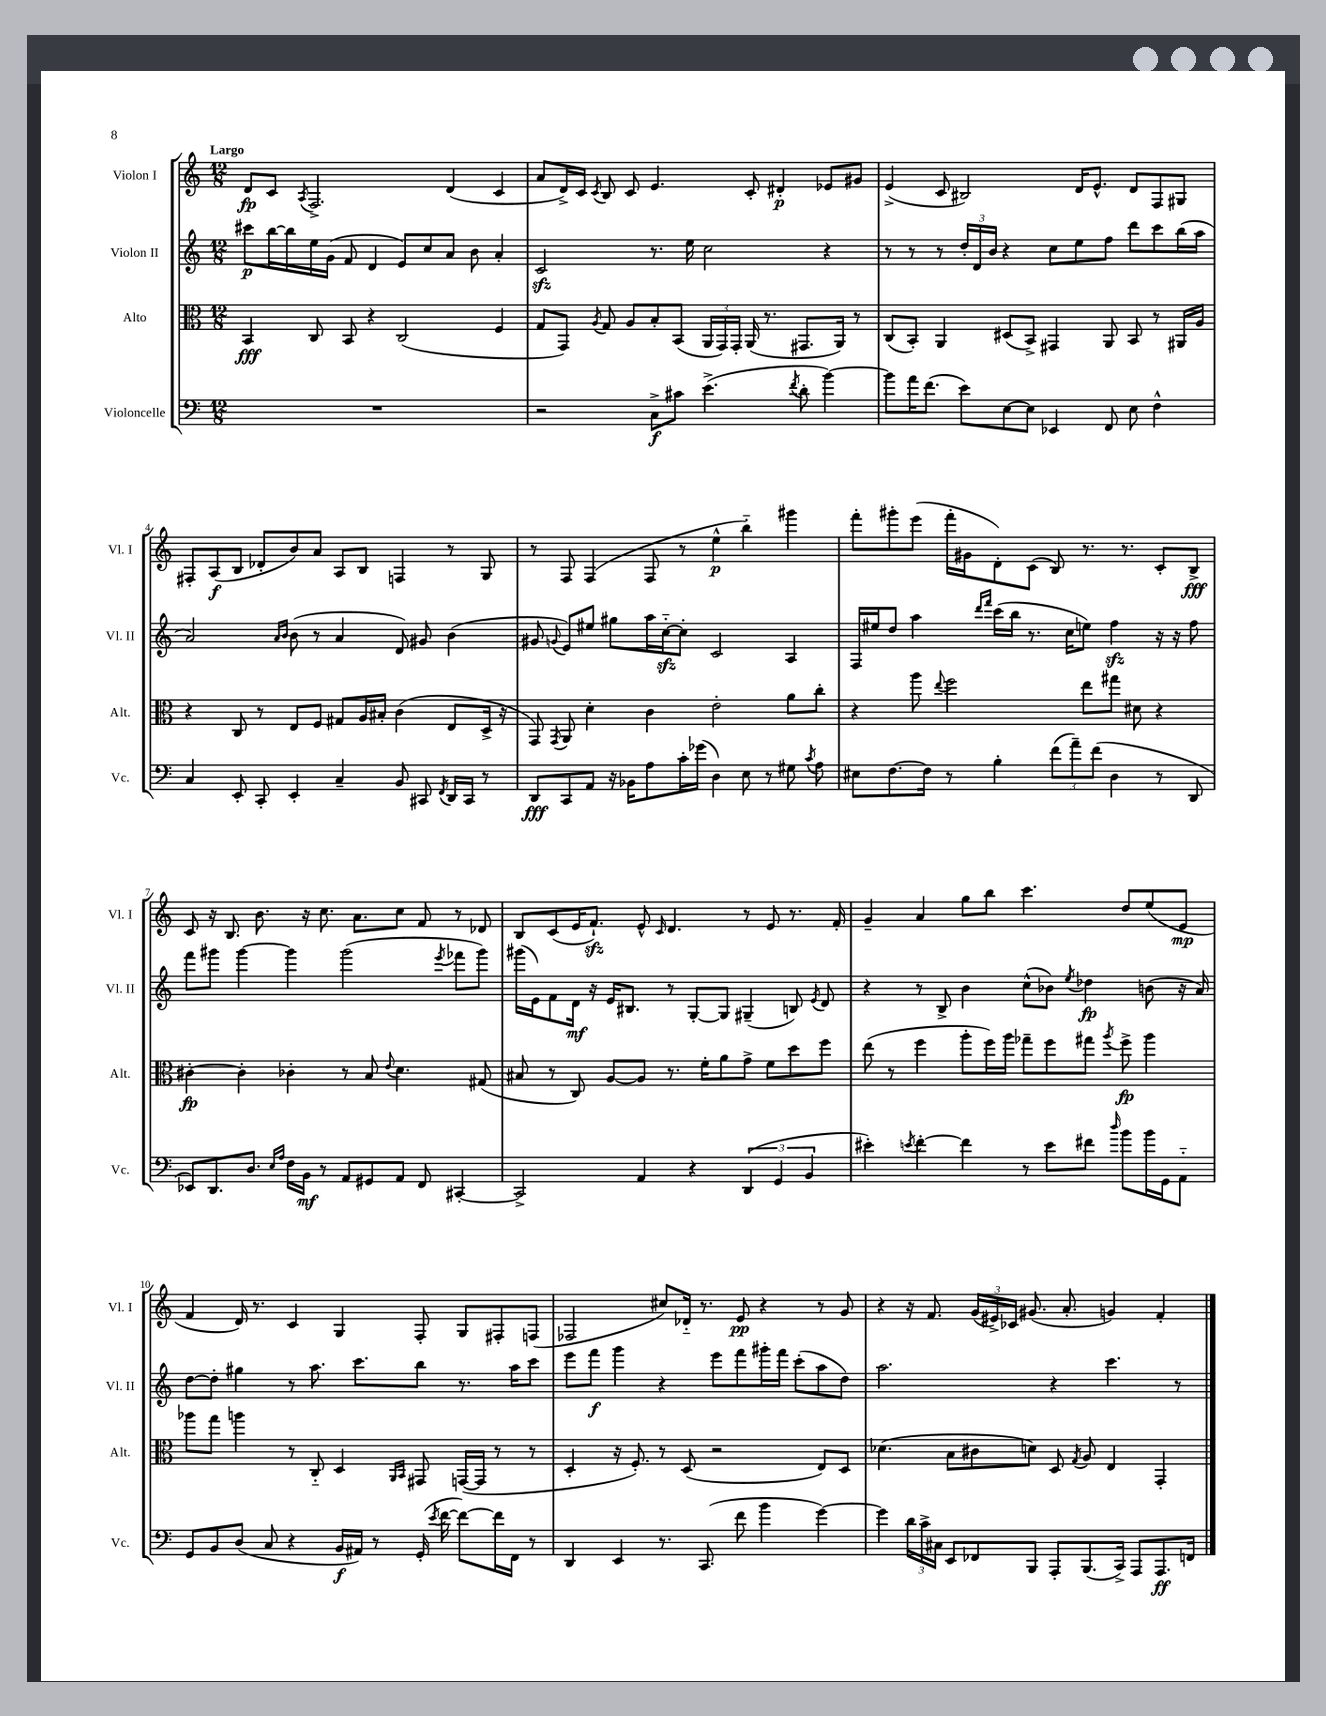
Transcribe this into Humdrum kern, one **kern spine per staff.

**kern	**dynam	**kern	**dynam	**kern	**dynam	**kern	**dynam
*part4	*part4	*part3	*part3	*part2	*part2	*part1	*part1
*staff4	*staff4	*staff3	*staff3	*staff2	*staff2	*staff1	*staff1
*I"Violoncelle	*	*I"Alto	*	*I"Violon II	*	*I"Violon I	*
*I'Vc.	*	*I'Alt.	*	*I'Vl. II	*	*I'Vl. I	*
*clefF4	*	*clefC3	*	*clefG2	*	*clefG2	*
*k[]	*	*k[]	*	*k[]	*	*k[]	*
*M12/8	*	*M12/8	*	*M12/8	*	*M12/8	*
=1	=1	=1	=1	=1	=1	=1	=1
!	!	!	!	!	!	!LO:TX:a:B:t=Largo	!
1.r	.	4BB/	fff	8ccc#X\L	p	8d/L	fp
.	.	.	.	[16bb\L	.	8c/J	.
.	.	.	.	16bb\]	.	.	.
.	.	.	.	.	.	8qA/	.
.	.	8C/	.	16ee\	.	2.F^/	.
.	.	.	.	(16g\JJ	.	.	.
.	.	8BB/	.	8f/	.	.	.
.	.	4r	.	4d/	.	.	.
.	.	(2C/	.	8e/L)	.	.	.
.	.	.	.	8cc/	.	.	.
.	.	.	.	8a/J	.	(4d/	.
.	.	.	.	8b\	.	.	.
.	.	4F/	.	4a'/	.	4c/	.
=2	=2	=2	=2	=2	=2	=2	=2
2r	.	8G/L	.	2czz/	.	8a/L	.
.	.	8GG/J)	.	.	.	16d^/L)	.
.	.	.	.	.	.	16c/JJ	.
.	.	8qA/	.	.	.	8qc/	.
.	.	8G/	.	.	.	8B/	.
.	.	8A/L	.	.	.	8c/	.
8C^\L	f	8B'/	.	8.r	.	4.e/	.
8c#X\J	.	(8BB/J	.	.	.	.	.
.	.	.	.	16ee\	.	.	.
(4.e^\	.	24AA/LL	.	2cc\	.	.	.
.	.	24GG/)	.	.	.	.	.
.	.	24GG'/JJ	.	.	.	.	.
.	.	(16AA/	.	.	.	8c'/	.
.	.	8.r	.	.	.	.	.
.	.	.	.	.	.	4d#X'/	p
8qf/	.	.	.	.	.	.	.
8d'\	.	8.GG#X/L	.	.	.	.	.
[4b\)	.	.	.	4r	.	8e-X/L	.
.	.	16AA/Jk)	.	.	.	.	.
.	.	8r	.	.	.	8g#X/J	.
=3	=3	=3	=3	=3	=3	=3	=3
8b\L]	.	(8C/L	.	8r	.	(4e^/	.
16a\K	.	8BB'/J)	.	8r	.	.	.
(8.f\J	.	.	.	.	.	.	.
.	.	4AA/	.	8r	.	8c/	.
8e\L)	.	.	.	24dd'/LL	.	2B#X/)	.
.	.	.	.	24d/	.	.	.
.	.	.	.	24b/JJ	.	.	.
[8E\	.	(8D#X/L	.	4r	.	.	.
8E\J]	.	8BB^/J)	.	.	.	.	.
4EE-X/	.	4GG#X/	.	8cc\L	.	.	.
.	.	.	.	8ee\	.	16d/KL	.
.	.	.	.	.	.	8.e^^/J	.
8FF/	.	8AA/	.	8ff\J	.	.	.
8E\	.	8BB/	.	8ddd\L	.	8d/L	.
4F^^\	.	8r	.	8ccc\	.	8F/	.
.	.	16AA#X/LL	.	(16bb\L	.	8G#X/J	.
.	.	16A/JJ	.	16aa\JJ	.	.	.
!!LO:LB:g=z
=4	=4	=4	=4	=4	=4	=4	=4
4C/	.	4r	.	2a/)	.	8F#X'/L	.
.	.	.	.	.	.	(8A/	f
8EE'/	.	8C/	.	.	.	8B/J	.
8CC'/	.	8r	.	.	.	8d-X'/L	.
.	.	.	.	16qqa/LL	.	.	.
.	.	.	.	16qqb/JJ	.	.	.
4EE'/	.	8E/L	.	(8b\	.	8b/)	.
.	.	8F/J	.	8r	.	8a/J	.
4C~/	.	8G#X/L	.	4a/	.	8A/L	.
.	.	16A/L	.	.	.	8B/J	.
.	.	16B#X'/JJ	.	.	.	.	.
8BB/	.	(4c\	.	8d/)	.	4Fn/	.
8CC#X/	.	.	.	8g#X/	.	.	.
8qFF/	.	.	.	.	.	.	.
16DD/LL	.	8E/L	.	(4b\	.	8r	.
16CC#/JJ	.	.	.	.	.	.	.
8r	.	16D^/Jk	.	.	.	8G/	.
.	.	16r	.	.	.	.	.
=5	=5	=5	=5	=5	=5	=5	=5
8DD/L	fff	8GG/)	.	8g#X/	.	8r	.
.	.	8qGG/	.	8qqgn/	.	.	.
8CC/	.	8AA/	.	8e/L)	.	8F/	.
8AA/J	.	4d'\	.	8ee#X/J	.	(4F/	.
16r	.	.	.	8gg#X\L	.	.	.
16BB-X\KL	.	.	.	.	.	.	.
8A\	.	4c\	.	16aa\L	.	8F/	.
.	.	.	.	[16cczz\J	.	.	.
16c'\L	.	.	.	8cc'\J]	.	8r	.
(16g-X\JJ	.	.	.	.	.	.	.
4D\)	.	2e'\	.	2c/	.	4ee^^\	p
8E\	.	.	.	.	.	4bb\)	.
8r	.	.	.	.	.	.	.
8G#X\	.	8a\L	.	4A/	.	4ggg#X\	.
8qc/	.	.	.	.	.	.	.
8A\	.	8cc'\J	.	.	.	.	.
=6	=6	=6	=6	=6	=6	=6	=6
8E#X\L	.	4r	.	16F/LL	.	8fff'\L	.
.	.	.	.	16ee#X/J	.	.	.
[8.F\	.	.	.	8dd/J	.	8ggg#X'\	.
.	.	8aa\	.	4aa\	.	(8eee\J	.
16F\Jk]	.	.	.	.	.	.	.
.	.	8qqee/	.	.	.	.	.
8r	.	2ff\	.	.	.	16fff'\LL	.
.	.	.	.	.	.	16g#X\J	.
.	.	.	.	16qqddd/LL	.	.	.
.	.	.	.	16qqfff/JJ	.	.	.
4B'\	.	.	.	(16ccc\LL	.	8d'\)	.
.	.	.	.	16bb\JJ	.	.	.
.	.	.	.	8.r	.	(8c\J	.
(12f\L	.	.	.	.	.	8B/)	.
.	.	.	.	16cc\KL	.	.	.
12a~\)	.	.	.	.	.	.	.
.	.	8ee\L	.	8een\J)	.	8.r	.
(12f\J	.	.	.	.	.	.	.
4D\	.	8gg#X\J	.	4ffzz\	.	.	.
.	.	.	.	.	.	8.r	.
.	.	8d#X\	.	.	.	.	.
8r	.	4r	.	16r	.	8c'/L	.
.	.	.	.	16r	.	.	.
8DD/	.	.	.	8ff\	.	8B^/J	fff
!!LO:LB:g=z
=7	=7	=7	=7	=7	=7	=7	=7
8EE-X/L)	.	[4c#X'\	fp	8fff\L	.	8c/	.
8.DD/	.	.	.	8ggg#X\J	.	16r	.
.	.	.	.	.	.	8.B/	.
.	.	4c#'\]	.	[4ggg#\	.	.	.
8.D/J	.	.	.	.	.	.	.
.	.	.	.	.	.	8.b\	.
16qqE/LL	.	.	.	.	.	.	.
16qqA/JJ	.	.	.	.	.	.	.
16F\LL	.	4c-X'\	.	4ggg#\]	.	.	.
16BB\JJ	mf	.	.	.	.	16r	.
8r	.	.	.	.	.	8.cc\	.
8AA/L	.	8r	.	(2ggg#\	.	.	.
.	.	.	.	.	.	8.a\L	.
8GG#X/	.	8B/	.	.	.	.	.
.	.	8qqe/	.	.	.	.	.
8AA/J	.	4.d\	.	.	.	8cc\J	.
8FF/	.	.	.	.	.	8f/	.
.	.	.	.	8qeee/	.	.	.
[4CC#X'/	.	.	.	8fff-X\L	.	8r	.
.	.	(8G#X/	.	8ggg#\J)	.	8d-X/	.
=8	=8	=8	=8	=8	=8	=8	=8
2CC#^/]	.	8B#X/	.	(16ggg#X\LL	.	8B/L	.
.	.	.	.	16e\J)	.	.	.
.	.	8r	.	8f\	.	(8c/	.
.	.	8C/)	.	16d\Jk	mf	16e/K	.
.	.	.	.	16r	.	8.fzz`/J)	.
.	.	[8A/L	.	16e/KL	.	.	.
.	.	.	.	8.B#X/J	.	.	.
4AA/	.	8A/J]	.	.	.	8e^^/	.
.	.	.	.	.	.	16qqc/	.
.	.	8.r	.	8r	.	4.d/	.
4r	.	.	.	[8G'/L	.	.	.
.	.	16f'\KL	.	.	.	.	.
.	.	8a\	.	8G/J]	.	.	.
(6DD/	.	8g^\J	.	(4G#X~/	.	8r	.
.	.	8f\L	.	.	.	8e/	.
6GG/	.	.	.	.	.	.	.
.	.	8dd\	.	8Bn/)	.	8.r	.
6BB/	.	.	.	.	.	.	.
.	.	.	.	8qe/	.	.	.
.	.	8ff\J	.	8d/	.	.	.
.	.	.	.	.	.	16f'/	.
=9	=9	=9	=9	=9	=9	=9	=9
4e#X'\)	.	(8ee\	.	4r	.	4g~/	.
.	.	8r	.	.	.	.	.
8qen/	.	.	.	.	.	.	.
[4f'\	.	4ff\	.	8r	.	4a/	.
.	.	.	.	8B^/	.	.	.
4f\]	.	8aa'\L	.	4b\	.	8gg\L	.
.	.	16ff\L)	.	.	.	8bb\J	.
.	.	16aa\JJ	.	.	.	.	.
8r	.	8gg-X~\L	.	(8cc^^\L	.	4.ccc\	.
8e\L	.	8ff\	.	8b-X\J)	.	.	.
.	.	.	.	8qee/	.	.	.
8f#X\J	.	8gg#X\J	.	4dd-X\	fp	.	.
16qqdd/	.	8qaa/	.	.	.	.	.
8b\L	.	8ff^\	fp	.	.	8dd/L	.
16b\L	.	4aa\	.	(8bn\	.	(8ee/	.
16GG\J	.	.	.	.	.	.	.
8AA\J	.	.	.	16r	.	8e/J	mp
.	.	.	.	16a/)	.	.	.
!!LO:LB:g=z
=10	=10	=10	=10	=10	=10	=10	=10
8GG/L	.	8aa-X\L	.	[8dd\L	.	4f/	.
8BB/	.	8gg\J	.	8dd'\J]	.	.	.
(8D/J	.	4aan\	.	4gg#X\	.	16d/)	.
.	.	.	.	.	.	8.r	.
8C/	.	.	.	.	.	.	.
4r	.	8r	.	8r	.	4c/	.
.	.	8C/	.	8.aa\	.	.	.
16BB/LL	f	4D/	.	.	.	4G/	.
16AA#X/JJ)	.	.	.	8.ccc\L	.	.	.
8r	.	.	.	.	.	.	.
.	.	16qqAA/LL	.	.	.	.	.
.	.	16qqBB/JJ	.	.	.	.	.
(16GG'/	.	8GG#X/	.	8bb\J	.	8F'/	.
8qe/	.	.	.	.	.	.	.
[16f\	.	.	.	.	.	.	.
8f\L_)	.	([16GGn/LL	.	8.r	.	8G/L	.
.	.	16GG/JJ]	.	.	.	.	.
16f\L]	.	8r	.	.	.	8F#X'/	.
16FF\JJ	.	.	.	16aa\KL	.	.	.
8r	.	8r	.	8ccc\J	.	(8Fn/J	.
=11	=11	=11	=11	=11	=11	=11	=11
4DD/	.	4D'/	.	8eee\L	.	2F-X/	.
.	.	.	.	8fff\J	f	.	.
4EE/	.	16r	.	4ggg\	.	.	.
.	.	8.F'/)	.	.	.	.	.
8.r	.	8r	.	4r	.	8cc#X/L)	.
.	.	(8D/	.	.	.	16d-X/Jk	.
(8.CC/	.	.	.	.	.	8.r	.
.	.	2r	.	8eee\L	.	.	.
8f\	.	.	.	8fff\	.	8e/	pp
4b\	.	.	.	16ggg#X'\L	.	4r	.
.	.	.	.	16fff\JJ	.	.	.
.	.	.	.	(8ccc'\L	.	.	.
[4g\)	.	8E/L)	.	8aa\	.	8r	.
.	.	8D/J	.	8dd\J)	.	8g/	.
=12	=12	=12	=12	=12	=12	=12	=12
4g\]	.	(4.d-X\	.	2.aa\	.	4r	.
24d\LL	.	.	.	.	.	16r	.
24c^\	.	.	.	.	.	.	.
.	.	.	.	.	.	8.f/	.
24C#X\JJ	.	.	.	.	.	.	.
8EE/L	.	8B\L	.	.	.	.	.
8FF-X/	.	8c#X\	.	.	.	(24g/LL	.
.	.	.	.	.	.	24e#X^/)	.
.	.	.	.	.	.	24c-X/JJ	.
8BBB/J	.	8dn\J)	.	.	.	(8.g#X/	.
8AAA'/L	.	8D/	.	4r	.	.	.
.	.	.	.	.	.	8.a'/	.
.	.	8qG/	.	.	.	.	.
(8.BBB/	.	8A/	.	.	.	.	.
.	.	4E/	.	4.ccc\	.	4gn/)	.
16CC^/Jk)	.	.	.	.	.	.	.
8AAA/L	.	.	.	.	.	.	.
8.AAA/	ff	4GG'/	.	.	.	4f'/	.
.	.	.	.	8r	.	.	.
16FFn/Jk	.	.	.	.	.	.	.
==	==	==	==	==	==	==	==
*-	*-	*-	*-	*-	*-	*-	*-
